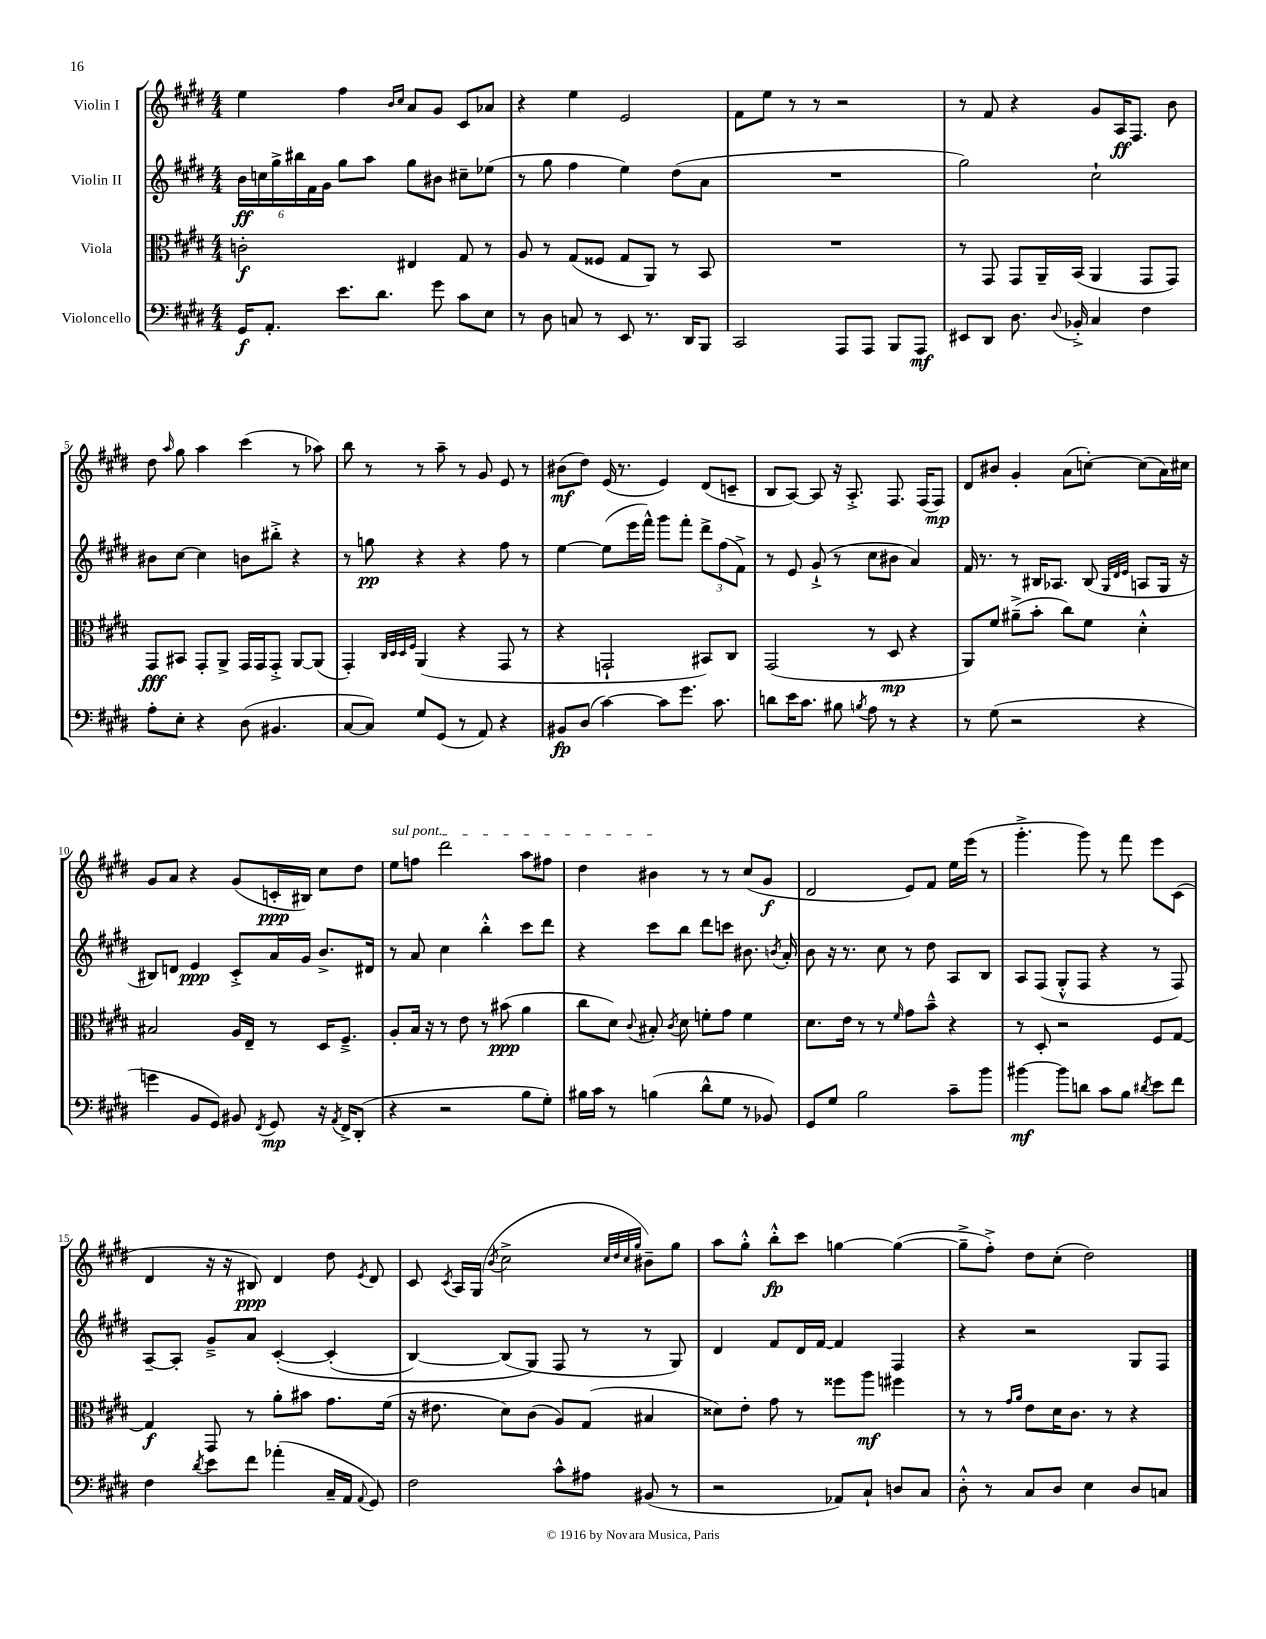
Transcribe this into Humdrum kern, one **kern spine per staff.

**kern	**kern	**kern	**kern
*staff4	*staff3	*staff2	*staff1
*clefF4	*clefC3	*clefG2	*clefG2
*k[f#c#g#d#]	*k[f#c#g#d#]	*k[f#c#g#d#]	*k[f#c#g#d#]
*M4/4	*M4/4	*M4/4	*M4/4
16GG#	2c'	24b	4ee
.	.	24cc	.
8.AA'	.	.	.
.	.	24gg#^	.
.	.	24bb#	.
.	.	24f#	.
.	.	24g#	.
8.e	.	8gg#	4ff#
.	.	8aa	.
8.d#	.	.	.
.	.	.	16qqb
.	.	.	16qqcc#
.	4E#	8gg#	8a
8g#	.	8b#	8g#
8c#	8G#	8cc#~	8c#
8E	8r	(8ee-	8a-
=	=	=	=
8r	8A	8r	4r
8D#	8r	8gg#	.
8C	(8G#	4ff#	4ee
8r	8F##	.	.
8EE	8G#	4ee)	2e
8.r	8AA)	.	.
.	8r	(8dd#	.
16DD#	.	.	.
8BBB	8BB	8a	.
=	=	=	=
2CC#	1r	1r	8f#
.	.	.	8ee
.	.	.	8r
.	.	.	8r
8AAA	.	.	2r
8AAA	.	.	.
8BBB	.	.	.
8AAA	.	.	.
=	=	=	=
8EE#	8r	2gg#)	8r
8DD#	8GG#	.	8f#
8.D#	8GG#	.	4r
.	16AA~	.	.
8qqD#	.	.	.
16BB-'^	(16BB	.	.
4C#	4AA	2cc#`	8g#
.	.	.	16A
.	.	.	8.F#
4F#	8GG#	.	.
.	8GG#)	.	8b
=	=	=	=
8A'	8GG#	8b#	8dd#
.	.	.	16qqaa
8E'	8BB#	[8cc#	8gg#
4r	8GG#'	4cc#]	4aa
.	8AA^	.	.
(8D#	16GG#	8b	(4ccc#
.	16GG#	.	.
4.BB#	8GG#'^	8bb#'^	.
.	[8AA	4r	8r
.	(8AA]	.	8aa-)
=	=	=	=
[8C#	4GG#')	8r	8bb
8C#])	.	8gg	8r
.	32qqC#	.	.
.	32qqD#	.	.
.	32qqD#	.	.
.	32qqF#	.	.
8G#	(4AA	4r	8r
(8GG#	.	.	8aa~
8r	4r	4r	8r
8AA)	.	.	8g#
4r	8GG#	8ff#	8e
.	8r	8r	8r
=	=	=	=
8BB#	4r	[4ee	(8b#
(8D#	.	.	8dd#)
[4c#)	2GG`	(8ee]	(16e
.	.	.	8.r
.	.	16eee	.
.	.	16fff#^^)	.
8c#]	.	8ggg#	4e)
8.g#	.	8fff#'	.
.	8BB#)	12ddd#^	(8d#
8.c#	.	.	.
.	.	(12ff#	.
.	8C#	.	8c~
.	.	12f#^)	.
=	=	=	=
8d	(2GG#	8r	8B
16e	.	8e	[8A)
8.c#	.	.	.
.	.	(8g#`^	8A]
8B#	.	8r	16r
.	.	.	8.A'^
8qB	.	.	.
8A	8r	8cc#	.
8r	8D#	8b#	8.F#
4r	4r	4a)	.
.	.	.	(16F#
.	.	.	8F#)
=	=	=	=
8r	8AA)	16f#	8d#
.	.	8.r	.
(8G#	8f#	.	8b#
2r	(8a#~^	8r	4g#'
.	8b'	16B#	.
.	.	8.A-	.
.	8cc#)	.	(8a
.	8f#	(8B#	[8cc')
.	.	32qqG#	.
.	.	32qqd#	.
.	.	32qqe	.
4r	4d#'^^	8A	(8cc]
.	.	16G#	16a)
.	.	16r	16cc#
=	=	=	=
4g	2B#	8B#)	8g#
.	.	8d	8a
8BB	.	4e	4r
8GG#)	.	.	.
8BB#	16A	8c#'^	(8g#
.	16E~	.	.
8qFF#	.	.	.
8GG#	8r	16a	16c'
.	.	16g#	16B#)
16r	16D#	8.b^	8cc#
8qAA	.	.	.
16FF#^	8.F#~^	.	.
(8DD#'	.	.	8dd#
.	.	16d#	.
=	=	=	=
4r	8A'	8r	8ee
.	16B	8a	8ff
.	16r	.	.
2r	8r	4cc#	2ddd#
.	8e	.	.
.	8r	4bb'^^	.
.	(8b#	.	.
8B	4a	8ccc#	8aa
8G#')	.	8ddd#	8ff#
=	=	=	=
16B#	8cc#	4r	4dd#
16c#	.	.	.
8r	8d#)	.	.
.	8qqc#	.	.
(4B	8B#'	8ccc#	4b#
.	8qc#	.	.
.	8d#	8bb	.
8d#^^	8f'	8ddd#	8r
8G#	8g#	8ccc	8r
8r	4f	8.b#	(8cc#
8BB-)	.	.	8g#
.	.	8qb	.
.	.	16a'	.
=	=	=	=
8GG#	8.d#	8b	2d#
8G#	.	16r	.
.	16e	8.r	.
2B	8r	.	.
.	8r	8cc#	.
.	16qqf#	.	.
.	8g#	8r	8e)
.	8b~^^	8dd#	8f#
8c#~	4r	8A	16ee
.	.	.	(16eee
8b	.	8B	8r
=	=	=	=
[4b#	8r	8A	4.ggg#'^
.	8D#'	(8F#	.
8b#]	2r	8G#'^^	.
8d	.	8F#	8ggg#)
8c#	.	4r	8r
8B	.	.	8fff#
8qd#	.	.	.
8e	8F#	8r	8eee
8f#	[8G#	8F#)	(8c#
=	=	=	=
4F#	4G#]	[8A~	4d#
.	.	8A']	.
8qd#	.	.	.
8e	8GG#	8g#~^	16r
.	.	.	16r
8f#	8r	8a	8B#)
(4a-'	8a'	&([4c#'	4d#
.	8b#	.	.
16C#~	8.g#	(4c#']	8dd#
16AA	.	.	.
8qqAA	.	.	8qe
8GG#)	.	.	8d#
.	(16f#	.	.
=	=	=	=
2F#	16r	[4B)	8c#
.	8.e#	.	.
.	.	.	8qc#
.	.	.	16A
.	.	.	(16G#
.	.	.	8qb
.	8d#)	(8B]	2cc#^
.	(8c#	8G#&)	.
8c#^^	8A)	8F#	.
8A#	(8G#	8r	.
.	.	.	32qqcc#
.	.	.	32qqdd#
.	.	.	32qqcc#
.	.	.	32qqgg#
(8BB#	4B#	8r	8b#~)
8r	.	8G#)	8gg#
=	=	=	=
2r	8d##)	4d#	8aa
.	8e'	.	8gg#'^^
.	8g#	8f#	8bb'^^
.	8r	16d#	8ccc#
.	.	[16f#	.
8AA-)	8ff##	4f#]	[4gg
8C#`	8aa	.	.
8D	4ff#	4F#	(4gg_
8C#	.	.	.
=	=	=	=
8D#'^^	8r	4r	8gg~^]
8r	8r	.	8ff#'^)
.	16qqg#	.	.
.	16qqa	.	.
8C#	8e	2r	8dd#
8D#	16d#	.	(8cc#'
.	8.c#	.	.
4E	.	.	2dd#)
.	8r	.	.
8D#	4r	8G#	.
8C	.	8F#	.
==	==	==	==
*-	*-	*-	*-
